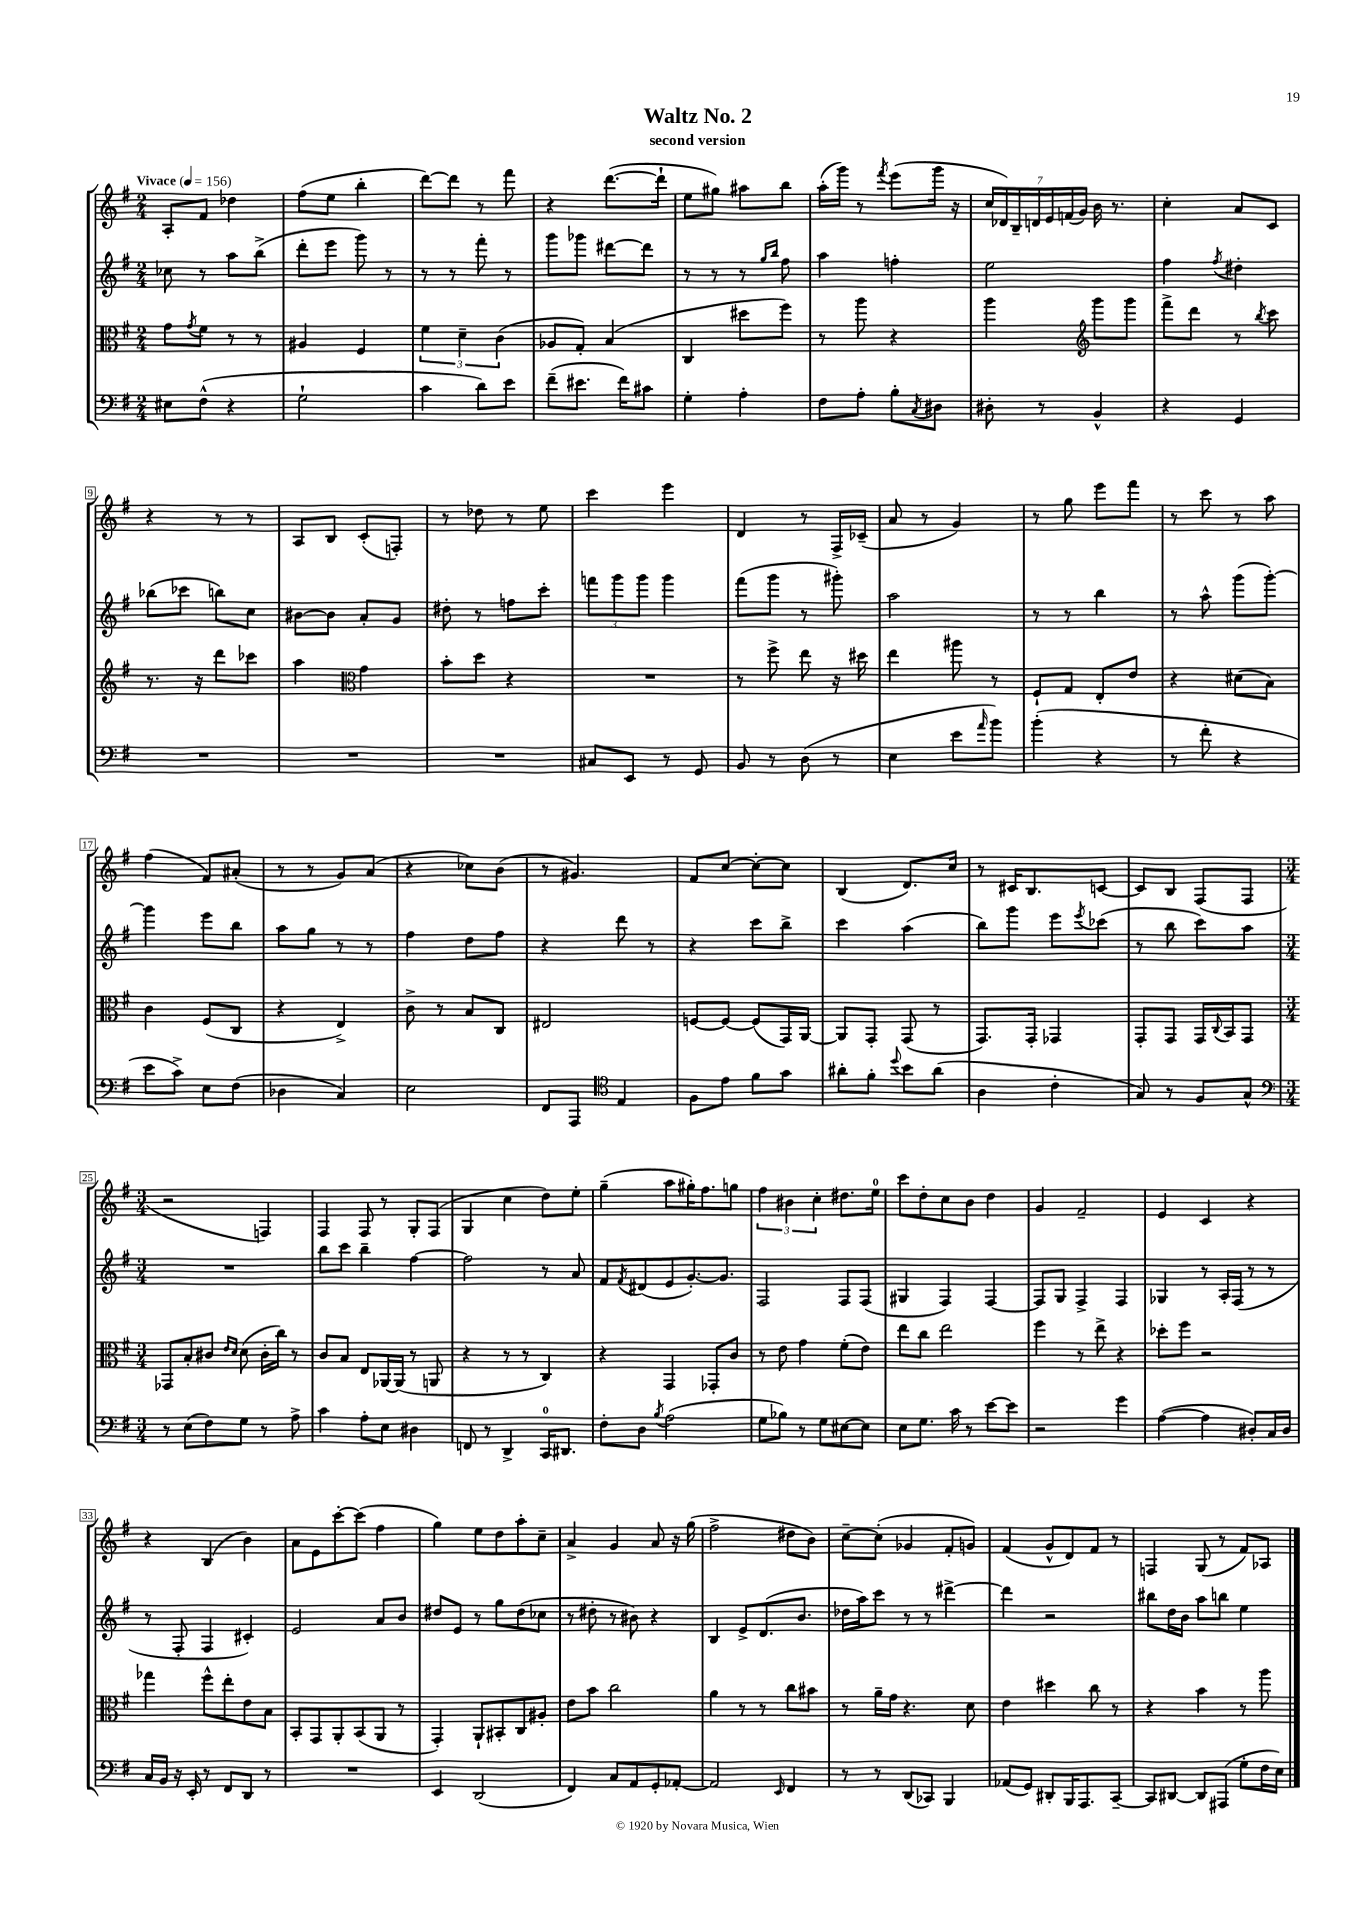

**kern	**kern	**kern	**kern
*staff4	*staff3	*staff2	*staff1
*clefF4	*clefC3	*clefG2	*clefG2
*k[f#]	*k[f#]	*k[f#]	*k[f#]
*M2/4	*M2/4	*M2/4	*M2/4
*MM156	*MM156	*MM156	*MM156
8E#\L	8g\L	8cc-\	8A'/L
.	8qg/	.	.
(8F#^^\J	8f#\J	8r	8f#/J
4r	8r	8aa\L	4dd-\
.	8r	(8bb^\J	.
=	=	=	=
2G`\	4A#/	8ddd'\L	(8ff#\L
.	.	8eee\J	8ee\J
.	4F#/	8ggg\)	4bb'\
.	.	8r	.
=	=	=	=
4c\	6f#\	8r	[8ddd\L)
.	.	8r	8ddd\]J
.	6d~\	.	.
8d\L)	.	8fff#'\	8r
.	(6c\	.	.
8e\J	.	8r	8fff#\
=	=	=	=
(8f#~\L	8A-/L	8ggg\L	4r
8.e#\J	8G'/J)	8ggg-\J	.
.	(4B/	[8ddd#\L	([8.ddd\L
16f#\LK)	.	.	.
8c#\J	.	8ddd#\]J	.
.	.	.	16ddd`\]Jk
=	=	=	=
4G'\	4C/	8r	8ee\L
.	.	8r	8gg#\J)
4A'\	8dd#\L	8r	8aa#\L
.	.	16qqgg/LL	.
.	.	16qqbb/JJ	.
.	8ff#\J)	8ff#\	8bb\J
=	=	=	=
8F#\L	8r	4aa\	(16aa'\LL
.	.	.	16ggg\JJ)
8A'\J	8aa\	.	8r
.	.	.	8qfff#/
8B'\L	4r	4ff'\	(8eee\L
8qC/	.	.	.
8D#\J	.	.	16ggg\Jk
.	.	.	16r
=	=	=	=
8D#'\	4aa\	2ee\	28cc/LL
.	.	.	28d-/)
.	.	.	28B~/
.	.	.	28d/
8r	.	.	.
.	.	.	28e/
.	.	.	(28f/
.	.	.	28g/JJ)
*	*clefG2	*	*
4BB^^/	8ggg\L	.	16b\
.	.	.	8.r
.	8ggg\J	.	.
=	=	=	=
4r	8fff#^\L	4ff#\	4cc'\
.	8ddd\J	.	.
.	.	8qff#/	.
4GG/	8r	4dd#'\	8a/L
.	8qbb/	.	.
.	8ccc\	.	8c/J
=	=	=	=
2r	8.r	(8bb-\L	4r
.	.	8ccc-\J	.
.	16r	.	.
.	8ddd\L	8bb\L)	8r
.	8ccc-\J	8cc\J	8r
=	=	=	=
2r	4aa\	[8b#\L	8A/L
.	.	8b#\]J	8B/J
*	*clefC3	*	*
.	4g\	8a'/L	(8c'/L
.	.	8g/J	8F'/J)
=	=	=	=
2r	8b'\L	8dd#'\	8r
.	8dd\J	8r	8dd-\
.	4r	8ff\L	8r
.	.	8ccc'\J	8ee\
=	=	=	=
8C#/L	2r	12fff\L	4ccc\
.	.	12ggg\	.
8EE/J	.	.	.
.	.	12ggg\J	.
8r	.	4ggg\	4eee\
8GG/	.	.	.
=	=	=	=
8BB/	8r	(8fff#\L	4d/
8r	8ff#^\	8ggg\J	.
(8D\	8ee\	8r	8r
8r	16r	8ggg#'\)	16F#^/LL
.	16dd#\	.	(16c-~/JJ
=	=	=	=
4E\	4ee\	2aa\	8a/
.	.	.	8r
8e\L	8aa#\	.	4g/)
16qqa/	.	.	.
8b\J)	8r	.	.
=	=	=	=
(4b'\	8F#`/L	8r	8r
.	8G/J	8r	8gg\
4r	8E'/L	4bb\	8eee\L
.	8e/J	.	8fff#\J
=	=	=	=
8r	4r	8r	8r
8f#'\	.	8aa^^\	8ccc\
4r	(8d#\L	(8ggg\L	8r
.	8B\J)	[8ggg'\J)	8aa\
=	=	=	=
8e\L	4c\	4ggg\]	(4ff#\
8c^\J)	.	.	.
8E\L	(8F#/L	8eee\L	8f#/L)
(8F#\J	8C/J	8bb\J	(8a#'/J
=	=	=	=
4D-\	4r	8aa\L	8r
.	.	8gg\J	8r
4C/)	4E^/)	8r	8g/L)
.	.	8r	(8a/J
=	=	=	=
2E\	8c^\	4ff#\	4r
.	8r	.	.
.	8B/L	8dd\L	8cc-\L)
.	8C/J	8ff#\J	(8b\J
=	=	=	=
8FF#/L	2E#/	4r	8r
8AAA/J	.	.	4.g#/)
*clefC4	*	*	*
4E/	.	8ddd\	.
.	.	8r	.
=	=	=	=
8F#\L	[8F/L	4r	8f#/L
8e\J	8F/_J	.	[8cc/J
8f#\L	(8F/]L	8ccc\L	8cc'\_L
8g\J	16GG/L)	8bb^\J	8cc\]J
.	[16AA/JJ	.	.
=	=	=	=
8a#'\L	8AA/]L	4ccc\	(4B/
8f#'\J	8GG'/J	.	.
8qqdd/	.	.	.
8b\L	(8GG/	(4aa\	8.d/L)
(8a#\J	8r	.	.
.	.	.	16cc/Jk
=	=	=	=
4A\	8.GG/L)	8bb\L)	8r
.	.	8ggg\J	16c#/LK
.	16GG'/Jk	.	8.B/
4c'\	4GG-/	8eee\L	.
.	.	8qeee/	.
.	.	(8ccc-\J	[8c/J
=	=	=	=
8G/)	8GG'/L	8r	8c/]L
8r	8GG/J	8bb\	8B/J
8F#/L	16GG/LL	8ccc\L)	(8F#/L
.	8qqC/	.	.
.	16BB/J	.	.
8G^^/J	8GG/J	8aa\J	8F#/J
=	=	=	=
*clefF4	*	*	*
*M3/4	*M3/4	*M3/4	*M3/4
8r	8GG-/L	2.r	2r
(8E\L	8B'/	.	.
8F#\)	8c#/J	.	.
.	16qqe/LL	.	.
.	16qqd/JJ	.	.
8G\J	(8d\	.	.
8r	16c#'\LL	.	4F/)
.	16cc\JJ)	.	.
8A^\	8r	.	.
=	=	=	=
4c\	8c/L	8bb\L	4F#/
.	8B/J	8ccc\J	.
8A'\L	8E/L	4bb~\	8F#/
8E\J	[16AA-/L	.	8r
.	(16AA-/]JJ	.	.
4D#\	8r	[4ff#\	8G'/L
.	8AA/	.	(8F#/J
=	=	=	=
8FF/	4r	2ff#\]	4G/
8r	.	.	.
4DD^/	8r	.	4cc\
.	8r	.	.
16CC/LK	4C/)	8r	8dd\L)
8.DD#/J	.	.	.
.	.	8a/	8ee'\J
=	=	=	=
8F#'\L	4r	8f#/L	(4gg~\
.	.	8qf#/	.
8D\J	.	(8d#/	.
8qB/	.	.	.
(2A\	4GG/	8e/	8aa\L
.	.	[8.g'/)	16gg#'\K)
.	.	.	8.ff#\
.	8GG-'/L	.	.
.	.	8.g/]J	.
.	8c/J	.	8gg\J
=	=	=	=
8G\L	8r	2F#/	6ff#\
8B-\J)	8e\	.	.
.	.	.	6b#\
8r	4g\	.	.
.	.	.	6cc'\
8G\L	.	.	.
[8E#\	(8f#'\L	8F#/L	8.dd#\L
8E#\]J	8e\J)	(8F#/J	.
.	.	.	16ee\Jk
=	=	=	=
8E\L	8ee\L	4G#/	8ccc\L
8.G\J	8cc\J	.	8dd'\
.	2ee\	4F#/)	8cc\
16c\	.	.	.
8r	.	.	8b\J
[8e\L	.	[4F#/	4dd\
8e\]J	.	.	.
=	=	=	=
2r	4ff#\	8F#/]L	4g/
.	.	8G/J	.
.	8r	4F#^/	2f#~/
.	8ee^\	.	.
4g\	4r	4F#/	.
=	=	=	=
([4A\	8dd-'\L	4G-/	4e/
.	8ff#\J	.	.
4A\]	2r	8r	4c/
.	.	16A'/LL	.
.	.	(16F#/JJ	.
8D#'/L)	.	8r	4r
16C/L	.	8r	.
16D#/JJ	.	.	.
=	=	=	=
16C/LL	4gg-\	8r	4r
16BB/JJ	.	.	.
16r	.	8F#'/	.
16EE'/	.	.	.
8r	8ff#^^\L	4F#/	(4B/
8FF#/L	8ee'\	.	.
8DD/J	8e\	4c#'/)	4b\)
8r	8B\J	.	.
=	=	=	=
2.r	8BB'/L	2e/	8a\L
.	8GG/	.	8e\
.	8AA'/	.	[8ccc'\
.	(8BB/	.	(8ccc\]J
.	8AA/J	8a/L	4ff#\
.	8r	8b/J	.
=	=	=	=
4EE/	4GG'/)	8dd#/L	4gg\)
.	.	8e/J	.
(2DD/	8AA`/L	8r	8ee\L
.	8BB#'/	8gg\L	8dd\
.	8C/	(8dd#\	8aa'\
.	8A#'/J	8cc-\J	8cc~\J
=	=	=	=
4FF#/)	8e\L	8r	4a^/
.	8b\J	8dd#'\	.
8C/L	2cc\	8r	4g/
8AA/	.	8b#\)	.
8GG'/	.	4r	8a/
[8AA-'/J	.	.	16r
.	.	.	(16gg\
=	=	=	=
2AA-/]	4a\	4B/	2ff#^\
.	8r	8e^/L	.
.	8r	(8.d/	.
16qqEE/	.	.	.
4FF#/	8cc\L	.	8dd#\L
.	.	8.b/J	.
.	8b#\J	.	8b\J)
=	=	=	=
8r	8r	16dd-\LL	[8cc~\L
.	.	16aa\J)	.
8r	16a~\LL	8ccc\J	(8cc'\]J
.	16g\JJ	.	.
(8DD/L	4.r	8r	4g-/
8CC-/J)	.	8r	.
4BBB/	.	[4ddd#^\	8f#'/L
.	8d\	.	8g/J)
=	=	=	=
(8AA-/L	4e\	4ddd#\]	(4f#/
8GG/J)	.	.	.
8DD#'/L	4dd#\	2r	8g^^/L
16BBB/K	.	.	8d/)
8.AAA/	.	.	.
.	8cc\	.	8f#/J
[8CC~/J	8r	.	8r
=	=	=	=
8CC/]L	4r	8bb#\L	4F/
[8DD#/J	.	16dd\L	.
.	.	16b\JJ	.
8DD#/]L	4b\	8aa\L	(8G/
(8AAA#/J	.	8bb\J	8r
8G'\L	8r	4ee\	8f#/L)
16F#\L	8aa\	.	8A-/J
16E\JJ)	.	.	.
==	==	==	==
*-	*-	*-	*-
